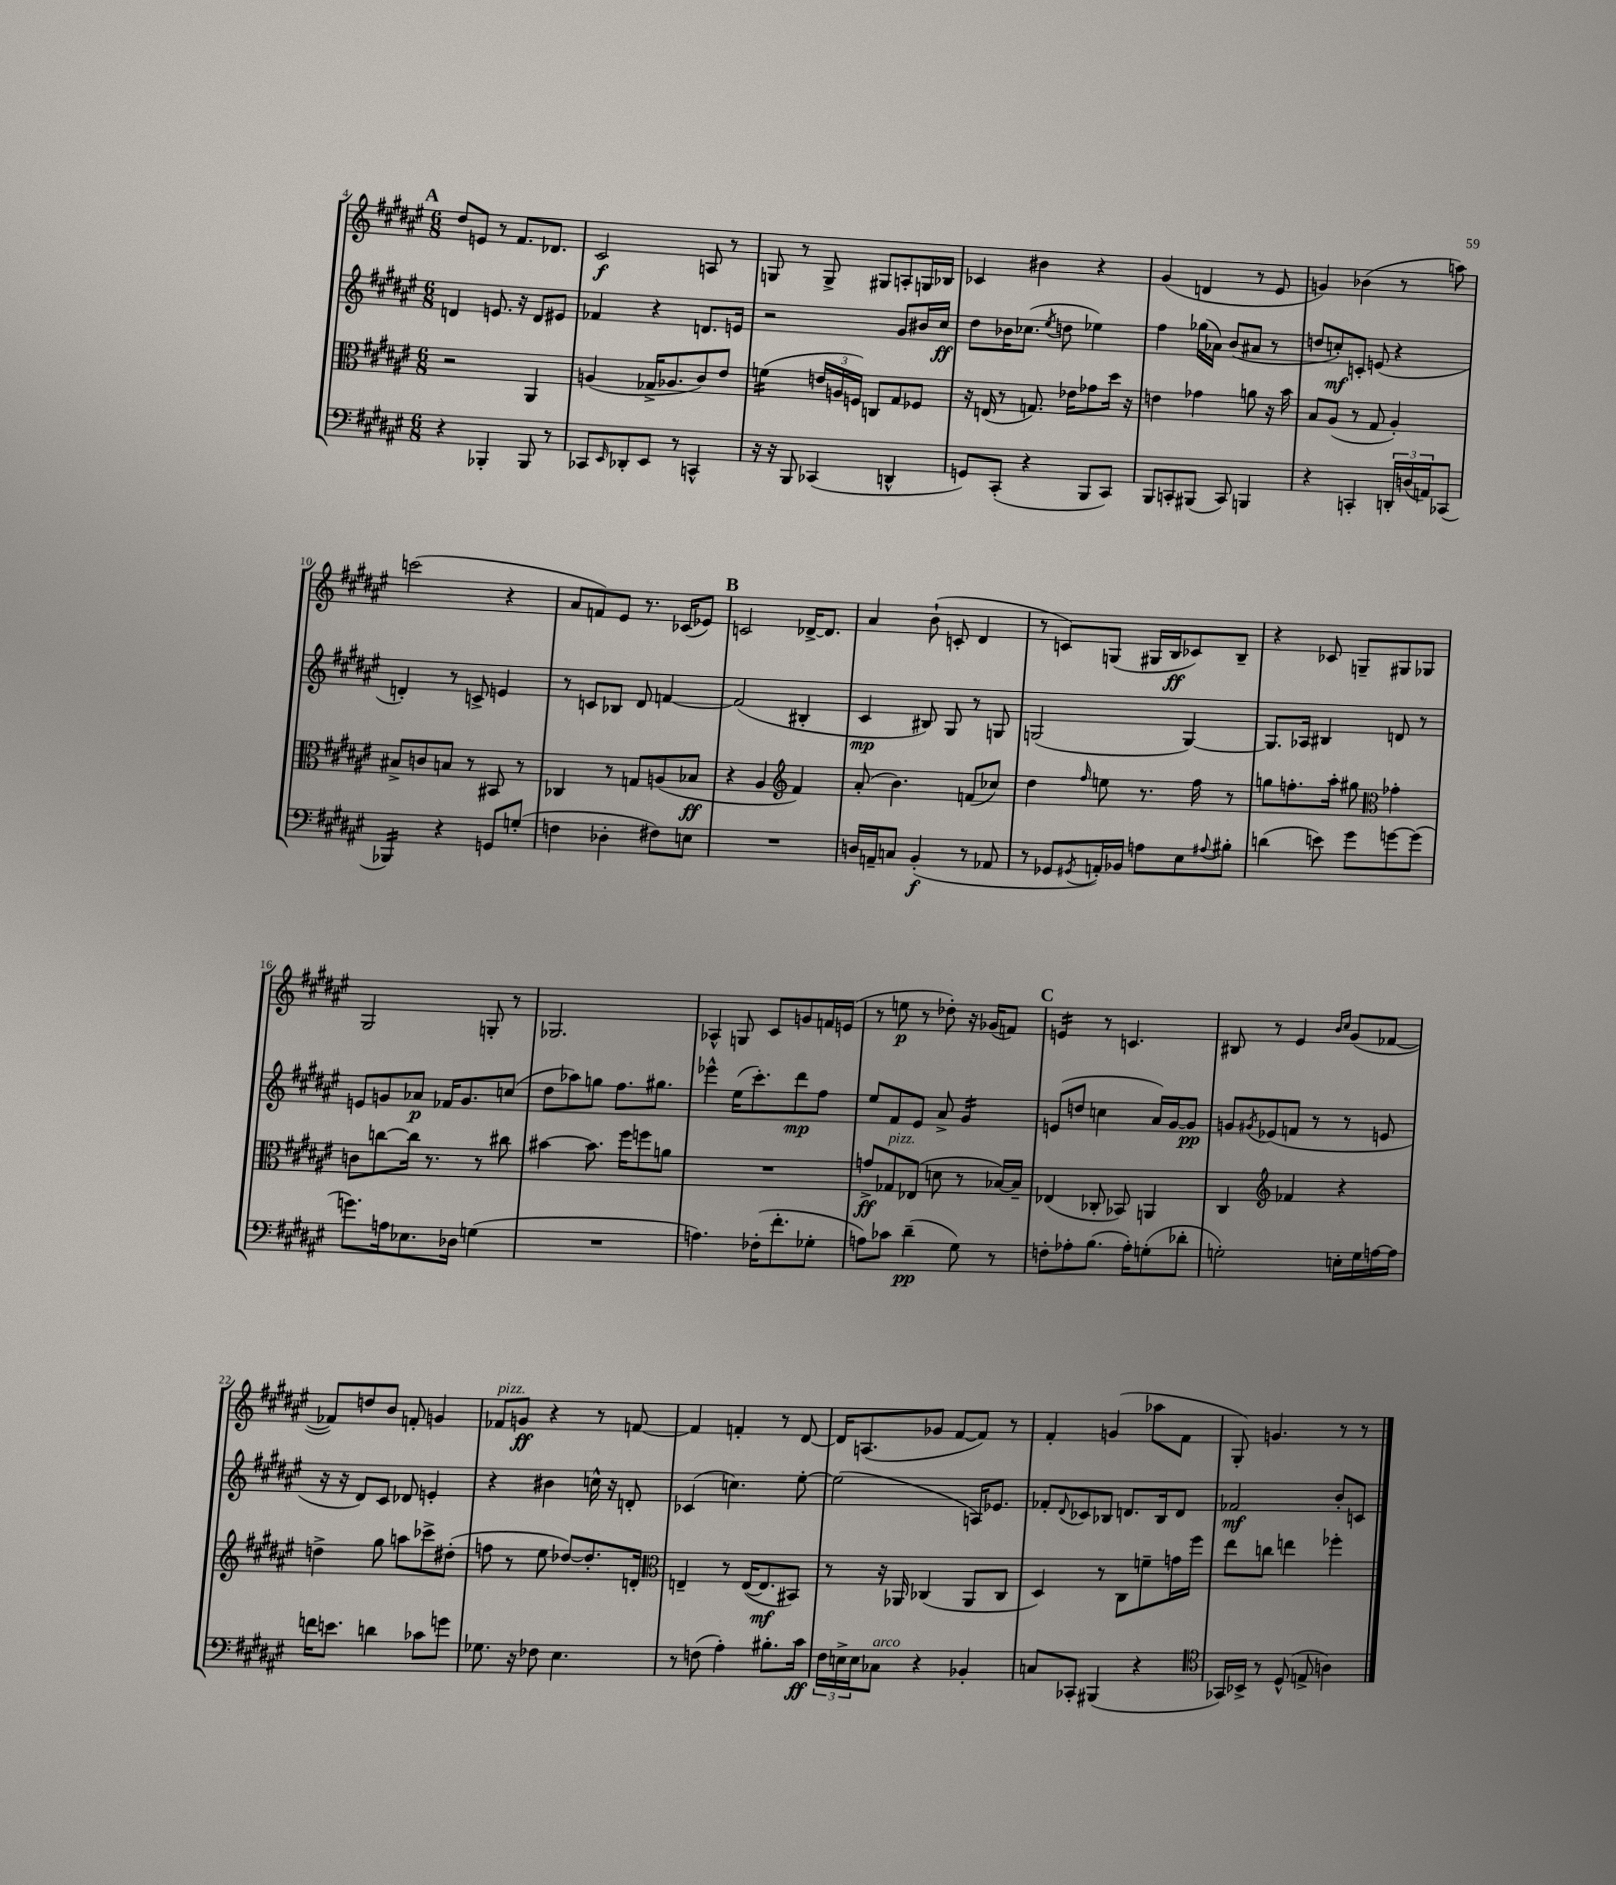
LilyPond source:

<<
\new StaffGroup <<
\new Staff = "s0" {
    \clef treble \key fis \major \numericTimeSignature \time 6/8
    \mark \markup { \bold "A" } dis''8 e'8 r8 fis'8. des'8. |
    cis'2\f a8 r8 |
    g8 r8 g8-> gis8 a8-. g16 bes16 |
    ces'4 bis'4 r4 |
    gis'4( d'4 r8 eis'8 |
    g'4) bes'4( r8 a''8) |
    c'''2( r4 |
    ais'8 f'8) eis'8 r8. ces'16( ees'8) |
    \mark \markup { \bold "B" } c'2 des'16~-> des'8. |
    ais'4 b'8-!( c'8-. dis'4 |
    r8 c'8) g8( gis16 b16\ff ces'8) b8-- |
    r4 ces'8 g8-- gis8 ges8 |
    gis2 g8-. r8 |
    ges2. |
    aes4-^ g8 cis'8 g'8 f'16 e'16( |
    r8 e''8\p r8 des''8-.) r16 ges'16( f'8) |
    \mark \markup { \bold "C" } e'4:16 r8 c'4. |
    bis8 r8 eis'4 \grace { b'16 cis''16 } gis'8( fes'8~ |
    fes'8) d''8 b'8 f'8-. g'4 |
    fes'8^\markup { \italic "pizz." } g'8\ff r4 r8 f'8~ |
    f'4 f'4-. r8 dis'8~ |
    dis'16 a8.( ges'8 fis'8~ fis'8) r8 |
    fis'4-. g'4( aes''8 fis'8 |
    gis8-.) g'4. r8 r8 \bar "|." |
}
\new Staff = "s1" {
    \clef treble \key fis \major \numericTimeSignature \time 6/8
    \mark \markup { \bold "A" } d'4 e'8. r16 d'8 eis'8 |
    fes'4 r4 d'8. e'16 |
    r2 gis'8 bis'16 cis''16\ff |
    dis''8 bes'16 ces''8.( \acciaccatura { eis''8 } d''8 ees''4) |
    fis''4 ges''16( aes'16) b'8( ais'8 r8 |
    d''8 c''8-.\mf) c'8-. e'8( r4 |
    d'4-.) r8 c'8-> e'4 |
    r8 c'8 bes8 dis'8 f'4~ |
    \mark \markup { \bold "B" } f'2( bis4-. |
    cis'4\mp bis8) gis8 r8 g8 |
    g2( g4~) |
    g8. aes16 bis4 d'8 r8 |
    e'8 g'8 aes'8\p fes'16 g'8. c''8( |
    dis''8 aes''8) g''8 fis''8. gis''8. |
    ees'''4-^ eis''16( cis'''8.-.) dis'''8\mp fis''8 |
    eis''8 fis'8 eis'8 ais'8-> gis'4:16 |
    \mark \markup { \bold "C" } e'8( d''8 c''4 ais'16) gis'16~ gis'8\pp |
    g'8 \acciaccatura { gis'8 } ees'8( f'8 r8 r8 e'8 |
    r16 r16 dis'8) cis'8 des'8 e'4-. |
    r4 bis'4 c''16-^ r16 d'8-. |
    ces'4( c''4.) eis''8~-. |
    eis''2( a16) ees'8. |
    fes'8-. \appoggiatura { dis'8 } ces'8 bes8 d'8. bes16 d'8 |
    fes'2\mf b'8-. c'8 \bar "|." |
}
\new Staff = "s2" {
    \clef alto \key fis \major \numericTimeSignature \time 6/8
    \mark \markup { \bold "A" } r2 ais,4 |
    a4( ges16-> aes8. cis'8) eis'8 |
    f'4:16( \tuplet 3/2 { e'16 a16 f16) } c8 gis8 fes8 |
    r16 e16( r8 g8.) ees'16 ges'8 dis''16 r16 |
    e'4 ges'4 a'8 r16 b'16 |
    b8 ais8( r8 gis8 ais4-.) |
    bis8-> c'8 b8 r8 bis,8 r8 |
    ces4 r8 g8 a8( bes8\ff |
    \mark \markup { \bold "B" } r4 ais4 \clef treble fis'4) |
    ais'8-.( b'4.) f'8( ces''8) |
    dis''4 \grace { fis''16 } e''8 r8. fis''16 r8 |
    g''8 f''8.-. ais''16-. gis''8 \clef alto ges'4-. |
    c'8 c''8~ c''16 r8. r8 cis''8 |
    bis'4~ bis'8. fis''16 f''8 a'8 |
    R2. |
    g'8->\ff ges8^\markup { \italic "pizz." } ees8( d'8 r8 bes16~) bes16-- |
    \mark \markup { \bold "C" } ees4( ces8-. bes,8) a,4 |
    cis4 \clef treble fes'4 r4 |
    d''4-> gis''8 a''8 ces'''8-> dis''8-.( |
    f''8 r8 eis''8 des''8~) des''8.-. d'16-. |
    \clef alto e4-- r8 e16~( e8.\mf bis,8) |
    r8 r16 aes,16 ces4( aes,8 ces8 |
    dis4) r8 cis8 f'8-- g'16 fis''16 |
    eis''8 c''8 e''4 fes''4-. \bar "|." |
}
\new Staff = "s3" {
    \clef bass \key fis \major \numericTimeSignature \time 6/8
    \mark \markup { \bold "A" } r4 bes,,4-. bes,,8 r8 |
    ces,8 \grace { eis,16 } des,8-. eis,8 r8 c,4-^ |
    r16 r16 b,,8 ces,4( d,4-^ |
    g,8) cis,8-.( r4 b,,8 cis,8) |
    b,,8 c,8-. bis,,8( c,8) b,,4 |
    r4 c,4-. \tuplet 3/2 { d,16-. d16( a,16) } ces,8( |
    bes,,4:16) r4 g,8 g8-.( |
    f4 des4-. fis8) e8 |
    \mark \markup { \bold "B" } R2. |
    d16 a,16-- c8 b,4-.\f( r8 aes,8 |
    r8 ges,8 \acciaccatura { gis,8 } a,16-.) bes,16 a8 eis8 \appoggiatura { ais8 } bis8-. |
    d'4( e'8) gis'8 g'8~ g'8( |
    g'8.) a16 ees8. des16 g4( |
    R2. |
    a4.) fes16-.( fis'8.-. ges8-. |
    a8) ces'8 dis'4--\pp( gis8) r8 |
    \mark \markup { \bold "C" } f8-. aes8-. b8.( aes16-.) g8-.( des'8-. |
    g2-.) e16-. g16 a16~ a16 |
    f'16 e'8. d'4 ces'8 g'8 |
    ges8. r16 fes8 eis4. |
    r8 f8( ais4-.) bis8.-. cis'16\ff |
    \tuplet 3/2 { fis16 e16-> e16 } ces8^\markup { \italic "arco" } r4 bes,4-. |
    c8 ces,8-. bis,,4( r4 |
    \clef tenor ges,16) bes,16-> r8 dis8-^( e8-> a4) \bar "|." |
}
>>
>>
\layout { \context { \Score currentBarNumber = #4 } }
